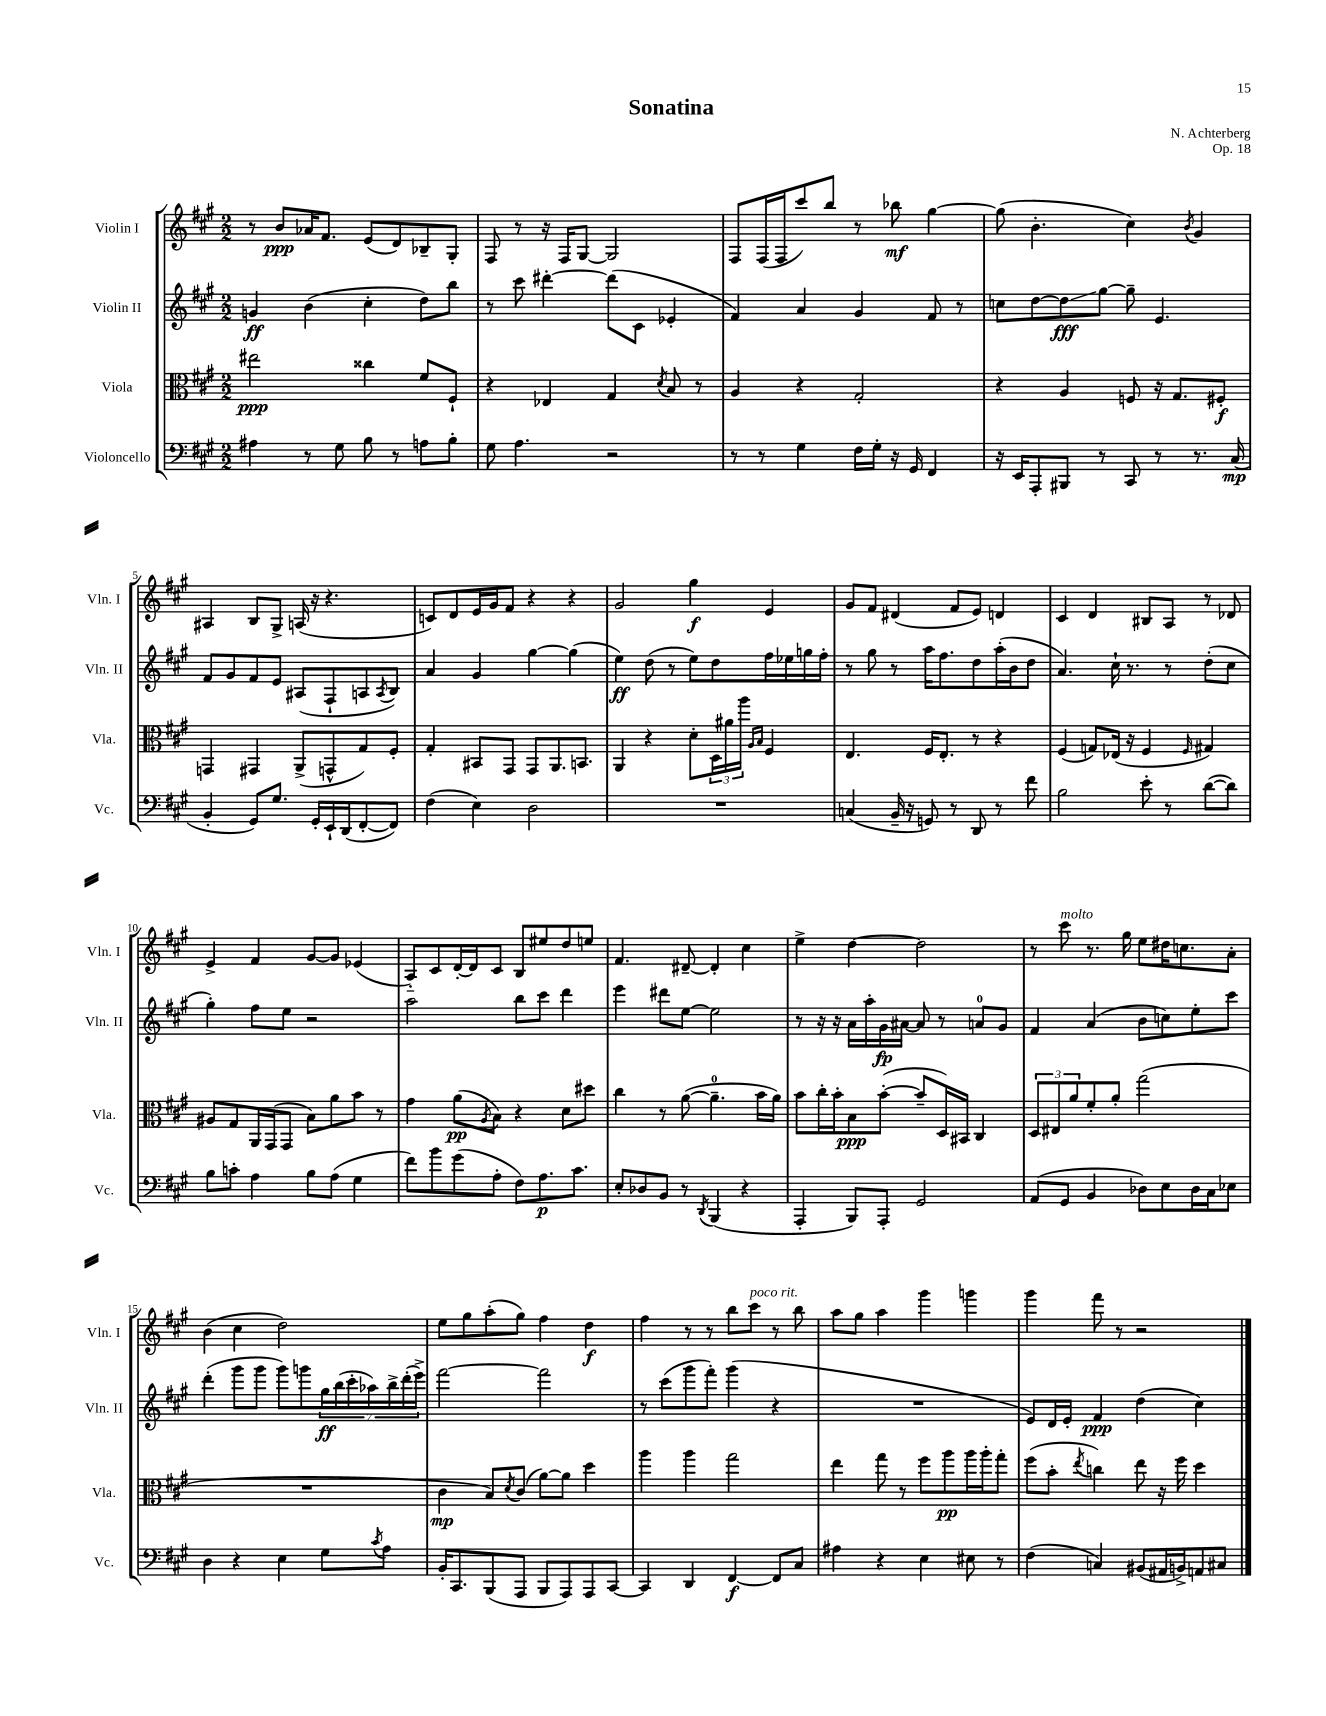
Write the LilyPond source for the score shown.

\header { title = "Sonatina" composer = "N. Achterberg" opus = "Op. 18" }
<<
\new StaffGroup <<
\new Staff = "s0" \with { instrumentName = "Violin I" shortInstrumentName = "Vln. I" } {
    \clef treble \key a \major \numericTimeSignature \time 2/2
    r8 b'8\ppp aes'16 fis'8. e'8( d'8) bes8-- gis8-. |
    fis8 r8 r16 fis16 gis8~ gis2 |
    fis8 fis16( fis16 cis'''8) b''8 r8 bes''8\mf gis''4~ |
    gis''8( b'4.-. cis''4) \acciaccatura { b'8 } gis'4 |
    ais4 b8 gis8-> a16( r16 r4. |
    c'8) d'8 e'16 gis'16 fis'8 r4 r4 |
    gis'2 gis''4\f e'4 |
    gis'8 fis'8 dis'4( fis'8 e'8) d'4 |
    cis'4 d'4 bis8 a8 r8 des'8 |
    e'4-> fis'4 gis'8~ gis'8 ees'4( |
    a8-_) cis'8 d'16~-. d'16 cis'8 b8 eis''8 d''8 e''8 |
    fis'4. dis'8~-- dis'4-. cis''4 |
    e''4-> d''4~ d''2 |
    r8 cis'''8^\markup { \italic "molto" } r8. gis''16 e''8 dis''16 c''8. a'8-. |
    b'4( cis''4 d''2) |
    e''8 gis''8 a''8-.( gis''8) fis''4 d''4\f |
    fis''4 r8 r8 b''8 cis'''8^\markup { \italic "poco rit." } r8 b''8 |
    a''8 gis''8 a''4 gis'''4 g'''4 |
    gis'''4 fis'''8 r8 r2 \bar "|." |
}
\new Staff = "s1" \with { instrumentName = "Violin II" shortInstrumentName = "Vln. II" } {
    \clef treble \key a \major \numericTimeSignature \time 2/2
    g'4\ff b'4( cis''4-. d''8) b''8 |
    r8 cis'''8 dis'''4~-. dis'''8( cis'8 ees'4-. |
    fis'4) a'4 gis'4 fis'8 r8 |
    c''8 d''8~ d''8\glissando\fff gis''8~ gis''8-- e'4. |
    fis'8 gis'8 fis'8 e'8 ais8( fis8-! a8 \acciaccatura { a8 } b8) |
    a'4 gis'4 gis''4~ gis''4( |
    e''4\ff) d''8( r8 e''8) d''8 fis''16 ees''16 g''16 fis''16-. |
    r8 gis''8 r8 a''16 fis''8. d''8 a''16-.( b'16 d''8 |
    a'4.) cis''16-! r8. r8 d''8-.( cis''8 |
    gis''4-.) fis''8 e''8 r2 |
    a''2 b''8 cis'''8 d'''4 |
    e'''4 dis'''8 e''8~ e''2 |
    r8 r16 r16 a'16 a''16-. gis'16\fp ais'16~ ais'8 r8 a'8-0 gis'8 |
    fis'4 a'4( b'8 c''8) e''8-. cis'''8 |
    d'''4-.( gis'''8 gis'''8 gis'''8) g'''8 \tuplet 7/4 { gis''16\ff b''16( cis'''16-. aes''16) b''16-> d'''16-.( e'''16->) } |
    fis'''2~ fis'''2 |
    r8 cis'''8( gis'''8 fis'''8-.) gis'''4( r4 |
    R1 |
    e'8) d'16 e'16-. fis'4\ppp d''4( cis''4) \bar "|." |
}
\new Staff = "s2" \with { instrumentName = "Viola" shortInstrumentName = "Vla." } {
    \clef alto \key a \major \numericTimeSignature \time 2/2
    eis''2\ppp cisis''4 fis'8 fis8-! |
    r4 ees4 gis4 \acciaccatura { d'8 } b8 r8 |
    a4 r4 gis2-. |
    r4 a4 f8 r16 gis8. fis8-.\f |
    g,4 gis,4 a,8->( g,8-^ gis8) fis8-. |
    gis4-. bis,8 gis,8 gis,8 a,8. b,8. |
    a,4 r4 d'8-. \tuplet 3/2 { d16 ais'16 a''16 } \grace { a16 b16 } fis4 |
    e4. fis16 e8.-. r8 r4 |
    fis4( g8) ees16( r16 fis4 \grace { fis16 } gis4) |
    ais8 gis8 a,16 gis,16( gis,8 b8) a'8 b'8 r8 |
    gis'4 a'8\pp( \acciaccatura { a8 } b8) r4 d'8 dis''8 |
    cis''4 r8 a'8~( a'4.-0-- b'16 a'16) |
    b'8 cis''16-. b'16-. b8\ppp b'8~-.( b'8-- d16) bis,16 cis4 |
    \tuplet 3/2 { d8 eis8 a'8 } fis'8-. a'8-. gis''2( |
    R1 |
    cis'4\mp b8) \acciaccatura { d'8 } cis'8( a'8~) a'8 d''4 |
    a''4 a''4 gis''2 |
    e''4 gis''8 r8 fis''8 a''8\pp a''16 a''16-. gis''8-. |
    fis''8( b'8-. \acciaccatura { e''8 } c''4) e''8 r16 fis''16 d''4 \bar "|." |
}
\new Staff = "s3" \with { instrumentName = "Violoncello" shortInstrumentName = "Vc." } {
    \clef bass \key a \major \numericTimeSignature \time 2/2
    ais4 r8 gis8 b8 r8 a8 b8-. |
    gis8 a4. r2 |
    r8 r8 gis4 fis16 gis16-. r16 gis,16 fis,4 |
    r16 e,16 a,,8-. bis,,8 r8 cis,8 r8 r8. cis16\mp( |
    b,4-. gis,8) gis8. gis,16-. e,16-! d,16( fis,8~-. fis,8) |
    fis4( e4) d2 |
    R1 |
    c4( b,16-- r16 g,8) r8 d,8 r8 fis'8 |
    b2 e'8-. r8 d'8~( d'8) |
    b8 c'8-. a4 b8 a8( gis4 |
    fis'8) b'8 gis'8( a8-. fis8) a8.\p cis'8. |
    e8-. des8 b,8 r8 \acciaccatura { d,8 } b,,4( r4 |
    a,,4-. b,,8) a,,8-. gis,2 |
    a,8( gis,8 b,4 des8) e8 des16 cis16 ees8 |
    d4 r4 e4 gis8 \acciaccatura { cis'8 } a8 |
    b,16-. cis,8. b,,8( a,,8 b,,8 a,,8) a,,8 cis,8~ |
    cis,4 d,4 fis,4~\f fis,8 cis8 |
    ais4 r4 e4 eis8 r8 |
    fis4( c4) bis,8( ais,16 b,16->) a,8 cis8 \bar "|." |
}
>>
>>
